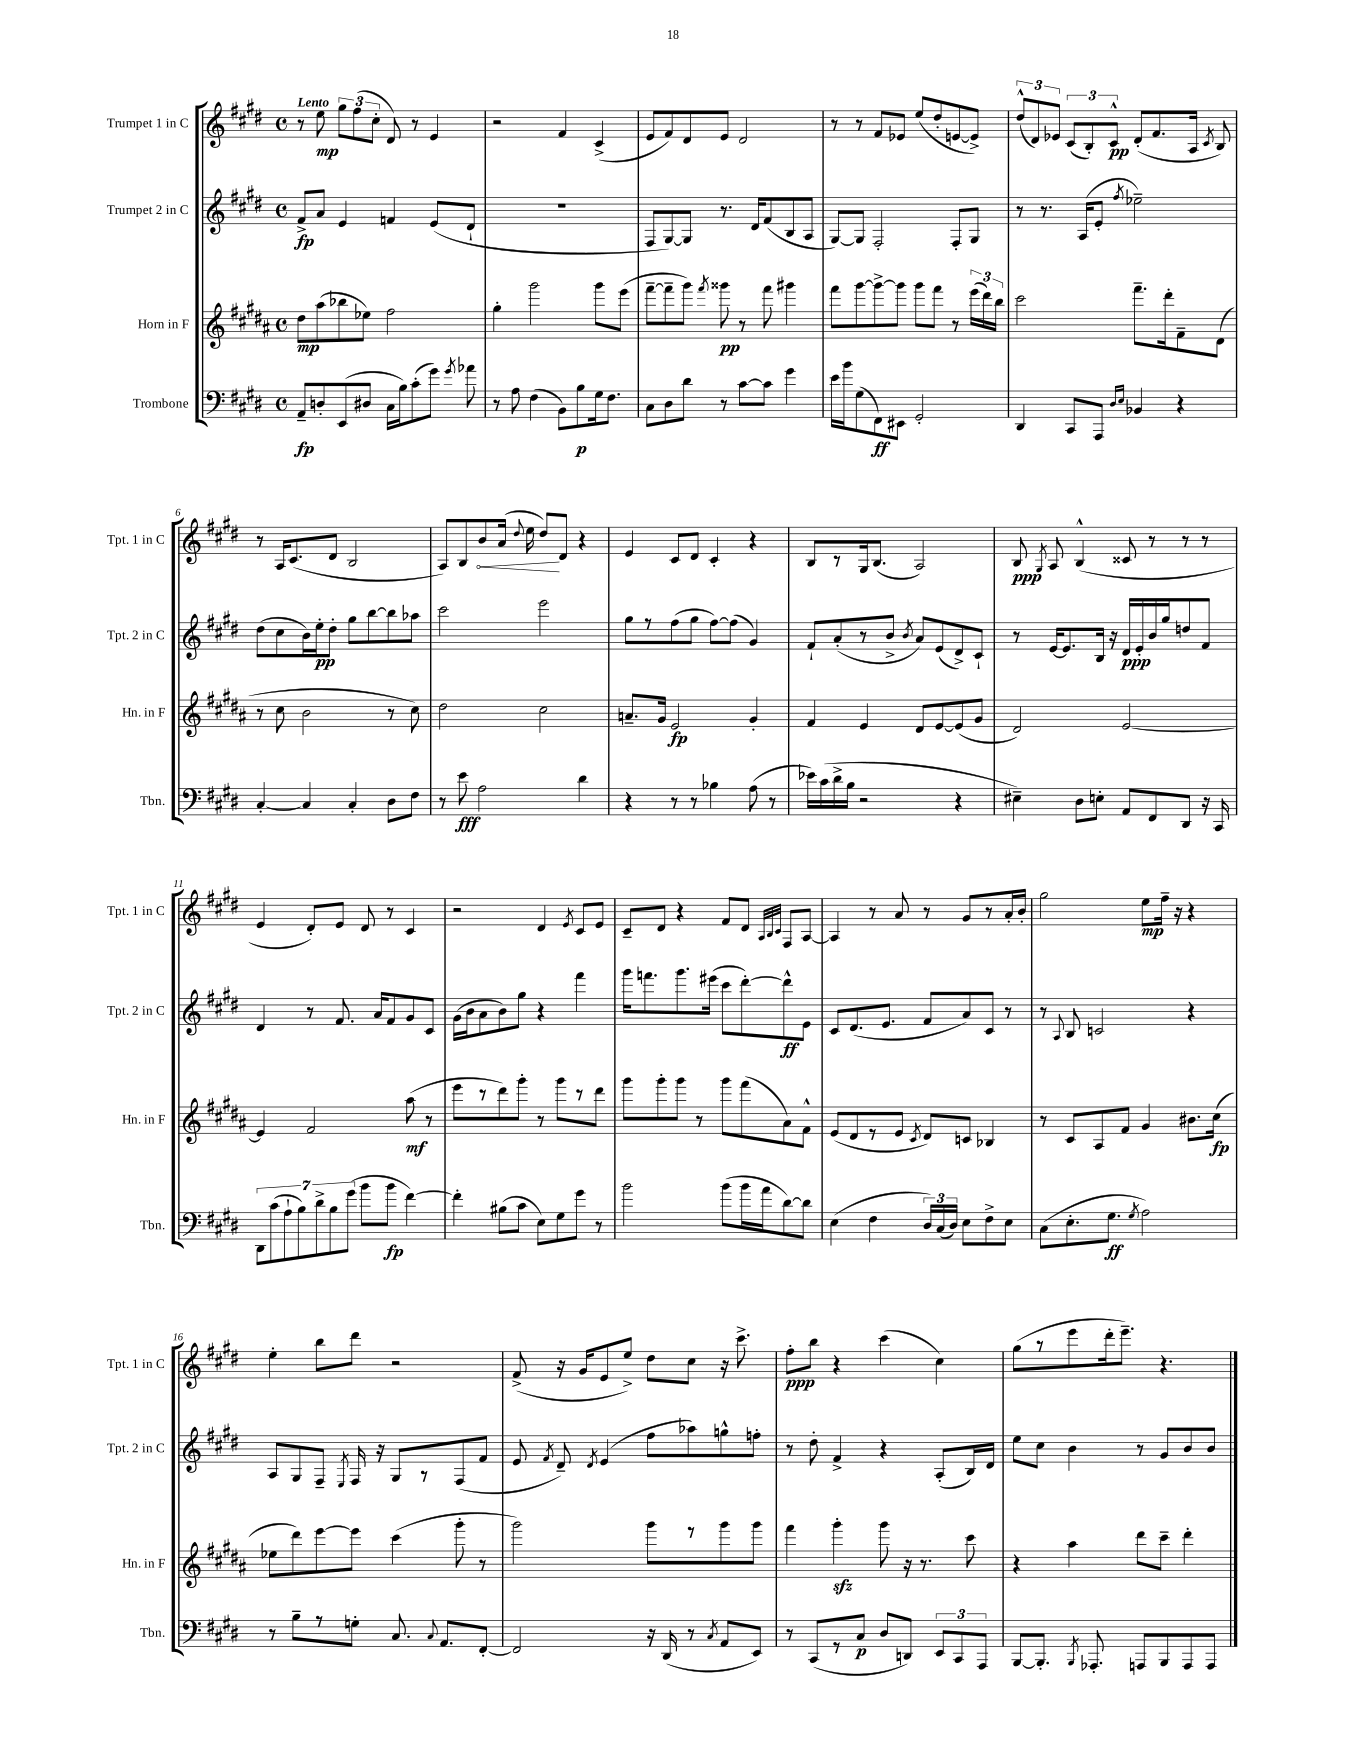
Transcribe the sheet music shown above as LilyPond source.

<<
\new StaffGroup <<
\new Staff = "s0" \with { instrumentName = "Trumpet 1 in C" shortInstrumentName = "Tpt. 1 in C" } {
    \clef treble \key e \major \defaultTimeSignature \time 4/4 \tempo "Lento"
    \autoBeamOff r8 e''8\mp \tuplet 3/2 { gis''8[ fis''8( cis''8]-. } dis'8) r8 e'4 |
    r2 fis'4 cis'4->( |
    e'8[ fis'8) dis'8 e'8] dis'2 |
    r8 r8 fis'8[ ees'8] e''8[( dis''8-. e'8~ e'8]->) |
    \tuplet 3/2 { dis''8[-^( dis'8) ees'8] } \tuplet 3/2 { cis'8[( b8-.) cis'8]-^\pp } dis'8[-.( fis'8. a16] \acciaccatura { cis'8 } b8) |
    r8 a16[ cis'8.( dis'8] b2 |
    a8[) b8 \once \override Hairpin.circled-tip = ##t b'8\< a'16]( \appoggiatura { dis''8 } e''16 dis''8[\!) dis'8] r4 |
    e'4 cis'8[ dis'8] cis'4-. r4 |
    b8[ r8 gis16 b8.]( a2) |
    b8\ppp \acciaccatura { gis8 } a8 b4-^( cisis'8 r8 r8 r8 |
    e'4 dis'8[-.) e'8] dis'8 r8 cis'4 |
    r2 dis'4 \acciaccatura { e'8 } cis'8[ e'8] |
    cis'8[-- dis'8] r4 fis'8[ dis'8] \grace { a32[ b32 cis'32] } fis8[ a8]~ |
    a4 r8 a'8 r8 gis'8[ r8 a'16-. b'16]-. |
    gis''2 e''8[\mp fis''16]-- r16 r4 |
    e''4-. b''8[ dis'''8] r2 |
    fis'8->( r16 gis'16[ e'8 e''8]->) dis''8[ cis''8] r16 cis'''8.-> |
    fis''8[-.\ppp b''8] r4 cis'''4( cis''4) |
    gis''8[( r8 e'''8 dis'''16-. e'''8.]--) r4. \bar "|." |
}
\new Staff = "s1" \with { instrumentName = "Trumpet 2 in C" shortInstrumentName = "Tpt. 2 in C" } {
    \clef treble \key e \major \defaultTimeSignature \time 4/4
    \autoBeamOff fis'8[->\fp a'8] e'4 f'4 e'8[( dis'8]-! |
    R1 |
    fis8[ gis8~) gis8] r8. dis'16[ fis'8( b8 a8] |
    gis8[~) gis8] fis2-. fis8[-. gis8] |
    r8 r8. a16[( e'8]-. \acciaccatura { fis''8 } ees''2--) |
    dis''8[( cis''8 b'16) e''16-.\pp dis''8]-. gis''8[ b''8~ b''8 aes''8] |
    cis'''2 e'''2 |
    gis''8[ r8 fis''8( gis''8] fis''8[~) fis''8]( gis'4) |
    fis'8[-! a'8-.( r8 b'8]-> \acciaccatura { b'8 } a'8[) e'8( dis'8->) cis'8]-! |
    r8 e'16[~ e'8. b16] r16 dis'16[\ppp e'16-. b'16 gis''16 d''8 fis'8] |
    dis'4 r8 fis'8. a'16[ fis'8 gis'8 cis'8] |
    gis'16[( b'16 a'8 b'8) gis''8] r4 fis'''4 |
    gis'''16[ f'''8. gis'''8. eis'''16]( cis'''8[ dis'''8~-.) dis'''8-^\ff e'8] |
    cis'8[ dis'8.( e'8.] fis'8[ a'8) cis'8] r8 |
    r8 \appoggiatura { a8 } b8 c'2 r4 |
    a8[ gis8 fis8]-- \acciaccatura { e8 } fis16 r16 gis8[ r8 fis8( fis'8] |
    e'8 \acciaccatura { fis'8 } dis'8--) \acciaccatura { dis'8 } e'4( fis''8[ aes''8) g''8-^ f''8]-. |
    r8 dis''8-. fis'4-> r4 a8[-.( b16) dis'16] |
    e''8[ cis''8] b'4 r8 gis'8[ b'8 b'8] \bar "|." |
}
\new Staff = "s2" \with { instrumentName = "Horn in F" shortInstrumentName = "Hn. in F" } {
    \clef treble \key b \major \defaultTimeSignature \time 4/4
    \autoBeamOff dis''8[\mp ais''8( bes''8 ees''8]) fis''2 |
    gis''4-. gis'''2 gis'''8[ e'''8]( |
    fis'''8[~-- fis'''8-- gis'''8]) \acciaccatura { fis'''8 } gisis'''8\pp r8 fis'''8 gis'''4 |
    fis'''8[ gis'''8~ gis'''8~-> gis'''8] gis'''8[ fis'''8] r8 \tuplet 3/2 { e'''16[( dis'''16) b''16] } |
    cis'''2 fis'''8.[-- dis'''16-. fis'8-- dis'8]( |
    r8 cis''8 b'2 r8 cis''8) |
    dis''2 cis''2 |
    a'8.[-- gis'16] e'2\fp gis'4-. |
    fis'4 e'4 dis'8[ e'8~ e'8( gis'8] |
    dis'2) e'2~ |
    e'4 fis'2 ais''8\mf( r8 |
    e'''8[ r8 dis'''8) gis'''8]-. r8 gis'''8[ r8 dis'''8] |
    gis'''8[ gis'''8-. gis'''8] r8 gis'''8[ fis'''8( ais'8) fis'8]-^ |
    e'8[( dis'8 r8 e'8] \acciaccatura { cis'8 } dis'8[) c'8] bes4 |
    r8 cis'8[ ais8 fis'8] gis'4 bis'8.[ cis''16]\fp( |
    ees''8[ dis'''8) e'''8~ e'''8] cis'''4( gis'''8-. r8 |
    gis'''2) gis'''8[ r8 gis'''8 gis'''8] |
    fis'''4 gis'''4-.\sfz gis'''8 r16 r8. cis'''8 |
    r4 ais''4 dis'''8[ cis'''8]-- dis'''4-. \bar "|." |
}
\new Staff = "s3" \with { instrumentName = "Trombone" shortInstrumentName = "Tbn." } {
    \clef bass \key e \major \defaultTimeSignature \time 4/4
    \autoBeamOff a,8[--\fp d8-. e,8( dis8] cis16[ b16) cis'8-.( gis'8]) \acciaccatura { gis'8 } aes'8 |
    r8 a8 fis4( b,8[) b8\p gis16 fis8.] |
    cis8[ dis8 dis'8] r8 cis'8[~ cis'8] gis'4 |
    e'16[ b'16 gis8( fis,8\ff) eis,8] gis,2-. |
    dis,4 cis,8[ a,,8] \grace { dis16[ e16] } bes,4 r4 |
    cis4~-. cis4 cis4-. dis8[ fis8] |
    r8 e'8\fff a2 dis'4 |
    r4 r8 r8 bes4 a8( r8 |
    ees'16[) cis'16( dis'16-> b16] r2 r4 |
    eis4--) dis8[ e8]-. a,8[ fis,8 dis,8] r16 cis,16 |
    \tuplet 7/4 { dis,8[ cis'8( a8-! b8) dis'8-> b8 gis'8]( } b'8[ b'8]\fp fis'4~) |
    fis'4-. bis8[( cis'8] e8[) gis8 gis'8] r8 |
    b'2 b'8[( b'16 a'16 dis'8~) dis'8] |
    e4( fis4 \tuplet 3/2 { dis16[) cis16( dis16]) } e8[ fis8-> e8] |
    cis8[( e8.-. gis8.]\ff \acciaccatura { gis8 } a2) |
    r8 b8[-- r8 g8]-. cis8. \appoggiatura { cis8 } a,8.[ fis,8]~-. |
    fis,2 r16 dis,16( r8 \acciaccatura { cis8 } a,8[ e,8]) |
    r8 cis,8[( r8 cis8]\p dis8[ d,8]) \tuplet 3/2 { e,8[ cis,8 a,,8] } |
    b,,8[~ b,,8.]-. \acciaccatura { b,,8 } aes,,8.-. a,,8[ b,,8 a,,8 a,,8] \bar "|." |
}
>>
>>
